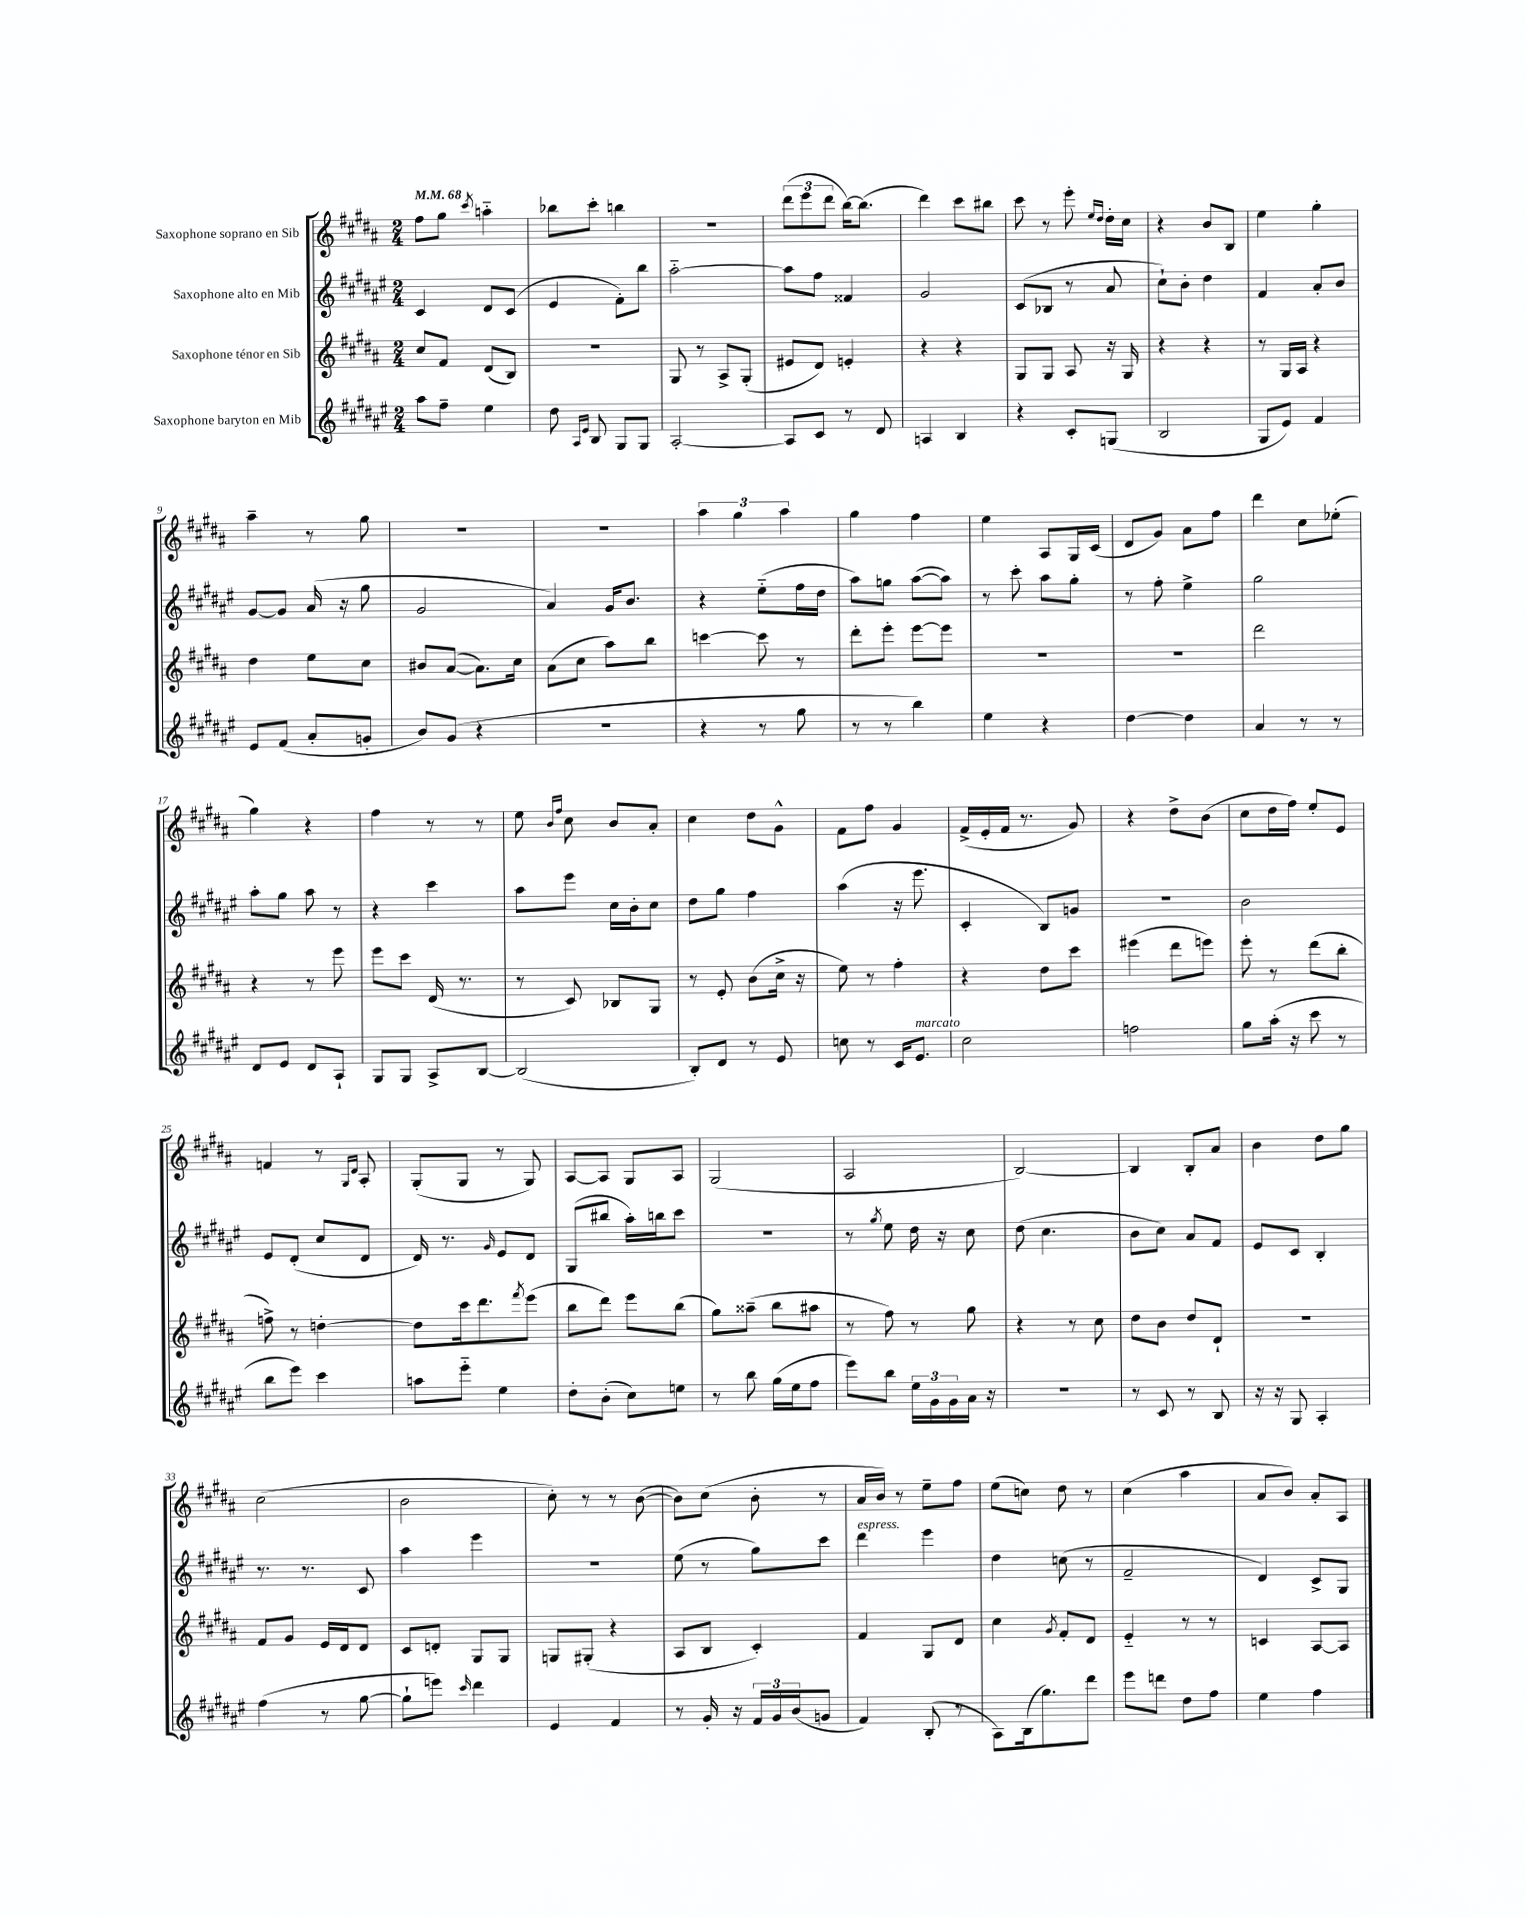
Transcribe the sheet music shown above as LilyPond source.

<<
\new StaffGroup <<
\new Staff = "s0" \with { instrumentName = "Saxophone soprano en Sib" } {
    \clef treble \key b \major \numericTimeSignature \time 2/4 \tempo 4 = 68
    fis''8 gis''8 \acciaccatura { cis'''8 } a''4-_ |
    bes''8 cis'''8-. b''4 |
    r2 |
    \tuplet 3/2 { dis'''8( e'''8 dis'''8 } b''16~) b''8.( |
    dis'''4) cis'''8 bis''8 |
    cis'''8 r8 e'''8-. \grace { e''16 dis''16 } dis''16-. cis''16 |
    r4 b'8 b8 |
    e''4 gis''4-. |
    ais''4-- r8 gis''8 |
    R2 |
    R2 |
    \tuplet 3/2 { ais''4 gis''4 ais''4 } |
    gis''4 fis''4 |
    e''4 ais8 gis16 cis'16( |
    dis'8 gis'8) ais'8 fis''8 |
    dis'''4 cis''8 ees''8-.( |
    gis''4) r4 |
    fis''4 r8 r8 |
    e''8 \grace { b'16 fis''16 } cis''8 b'8 ais'8-. |
    cis''4 dis''8 gis'8-^ |
    fis'8 fis''8 gis'4 |
    fis'16->( e'16-. fis'16 r8. gis'8) |
    r4 dis''8-> b'8( |
    cis''8 dis''16 fis''16) e''8-. e'8 |
    f'4 r8 \grace { gis16 dis'16 } ais8-. |
    gis8-.( gis8 r8 gis8) |
    ais8~ ais8 gis8 ais8 |
    gis2( |
    ais2 |
    b2~) |
    b4 b8-. ais'8 |
    b'4 dis''8 gis''8 |
    cis''2( |
    b'2 |
    cis''8-.) r8 r8 b'8~( |
    b'8) cis''8( b'8-. r8 |
    ais'16 b'16) r8 e''8-- fis''8 |
    e''8( c''8) dis''8 r8 |
    cis''4( ais''4 |
    ais'8 b'8) ais'8-. ais8 \bar "|." |
}
\new Staff = "s1" \with { instrumentName = "Saxophone alto en Mib" } {
    \clef treble \key fis \major \numericTimeSignature \time 2/4
    cis'4 dis'8 cis'8( |
    eis'4 fis'8-.) b''8 |
    ais''2~-_ |
    ais''8 fis''8 fisis'4 |
    gis'2 |
    cis'8( bes8 r8 ais'8 |
    cis''8-!) b'8-. dis''4 |
    fis'4 ais'8-. b'8 |
    gis'8~ gis'8 ais'16( r16 gis''8 |
    gis'2 |
    ais'4) gis'16 b'8. |
    r4 eis''8-_( fis''16 dis''16 |
    ais''8) g''8 ais''8~( ais''8) |
    r8 cis'''8-. ais''8 gis''8-. |
    r8 fis''8-. eis''4-> |
    gis''2 |
    ais''8-. gis''8 ais''8 r8 |
    r4 cis'''4 |
    ais''8 eis'''8 cis''16 b'16-. cis''8 |
    dis''8 gis''8 fis''4 |
    ais''4( r16 eis'''8. |
    cis'4-. b8) g'8 |
    R2 |
    b'2 |
    eis'8 dis'8-.( cis''8 dis'8 |
    dis'16) r8. \grace { gis'16 } eis'8 dis'8 |
    gis8( bis''8 ais''16-.) b''16 cis'''8 |
    R2 |
    r8 \acciaccatura { gis''8 } eis''8 dis''16 r16 cis''8 |
    dis''8( cis''4. |
    b'8 cis''8) ais'8 fis'8 |
    eis'8 cis'8 b4-. |
    r8. r8. cis'8 |
    ais''4 eis'''4 |
    R2 |
    eis''8( r8 gis''8) cis'''8 |
    dis'''4^\markup { \italic "espress." } eis'''4 |
    dis''4 c''8( r8 |
    fis'2-- |
    dis'4) cis'8-> gis8 \bar "|." |
}
\new Staff = "s2" \with { instrumentName = "Saxophone ténor en Sib" } {
    \clef treble \key b \major \numericTimeSignature \time 2/4
    cis''8 fis'8 dis'8( b8) |
    R2 |
    gis8 r8 ais8-> gis8-.( |
    eis'8 dis'8) e'4-. |
    r4 r4 |
    gis8 gis8 ais8 r16 gis16 |
    r4 r4 |
    r8 gis16 ais16 r4 |
    dis''4 e''8 cis''8 |
    bis'8 ais'8~( ais'8.) cis''16 |
    ais'8( cis''8 ais''8) b''8 |
    c'''4~ c'''8 r8 |
    dis'''8-. e'''8-. e'''8~ e'''8 |
    R2 |
    R2 |
    dis'''2 |
    r4 r8 e'''8 |
    e'''8 cis'''8 dis'16( r8. |
    r8 cis'8) bes8 gis8 |
    r8 e'8-. b'8( cis''16-> r16 |
    e''8) r8 fis''4-. |
    r4 dis''8 cis'''8 |
    eis'''4( dis'''8 e'''8) |
    e'''8-. r8 dis'''8( b''8-. |
    f''8->) r8 d''4~-. |
    d''8 cis'''16 dis'''8. \acciaccatura { fis'''8 } e'''8( |
    b''8 dis'''8) e'''8 b''8( |
    gis''8) aisis''8--( b''8 ais''8 |
    r8 fis''8) r8 gis''8 |
    r4 r8 cis''8 |
    dis''8 b'8 dis''8 dis'8-! |
    r2 |
    fis'8 gis'8 e'16 dis'16 dis'8 |
    cis'8 d'8-. gis8 gis8 |
    g8 gis8-.( r4 |
    ais8 b8 cis'4-.) |
    fis'4 gis8 dis'8 |
    cis''4 \acciaccatura { gis'8 } fis'8-. dis'8 |
    e'4-_ r8 r8 |
    c'4 ais8~ ais8 \bar "|." |
}
\new Staff = "s3" \with { instrumentName = "Saxophone baryton en Mib" } {
    \clef treble \key fis \major \numericTimeSignature \time 2/4
    ais''8 fis''8-- eis''4 |
    dis''8 \grace { ais16 eis'16 } b8 gis8 gis8 |
    ais2~-. |
    ais8 cis'8 r8 dis'8 |
    a4 b4 |
    r4 cis'8-. g8( |
    b2 |
    gis8 eis'8) fis'4 |
    eis'8 fis'8( ais'8-. g'8-. |
    b'8) gis'8( r4 |
    R2 |
    r4 r8 gis''8 |
    r8 r8 b''4) |
    eis''4 r4 |
    dis''4~ dis''4 |
    ais'4 r8 r8 |
    dis'8 eis'8 dis'8 ais8-! |
    gis8 gis8 ais8-> b8~ |
    b2( |
    b8-.) dis'8 r8 eis'8 |
    c''8 r8 cis'16 eis'8.^\markup { \italic "marcato" } |
    cis''2 |
    f''2 |
    gis''8 ais''16-.( r16 cis'''8 r8 |
    b''8 eis'''8) cis'''4 |
    a''8 eis'''8-_ eis''4 |
    dis''8-. b'8-.( cis''8) e''8 |
    r8 b''8 gis''16( eis''16 fis''8 |
    eis'''8) b''8 \tuplet 3/2 { eis''16 gis'16 gis'16 } ais'16 r16 |
    r2 |
    r8 cis'8 r8 b8 |
    r16 r16 gis8 ais4-. |
    fis''4( r8 gis''8~ |
    gis''8-! e'''8) \grace { cis'''16 } dis'''4 |
    eis'4 fis'4 |
    r8 gis'16-. r16 \tuplet 3/2 { fis'16 gis'16 b'16( } g'8 |
    fis'4) b8-.( r8 |
    ais8) b16( gis''8.) dis'''8 |
    eis'''8 d'''8 dis''8 fis''8 |
    eis''4 fis''4 \bar "|." |
}
>>
>>
